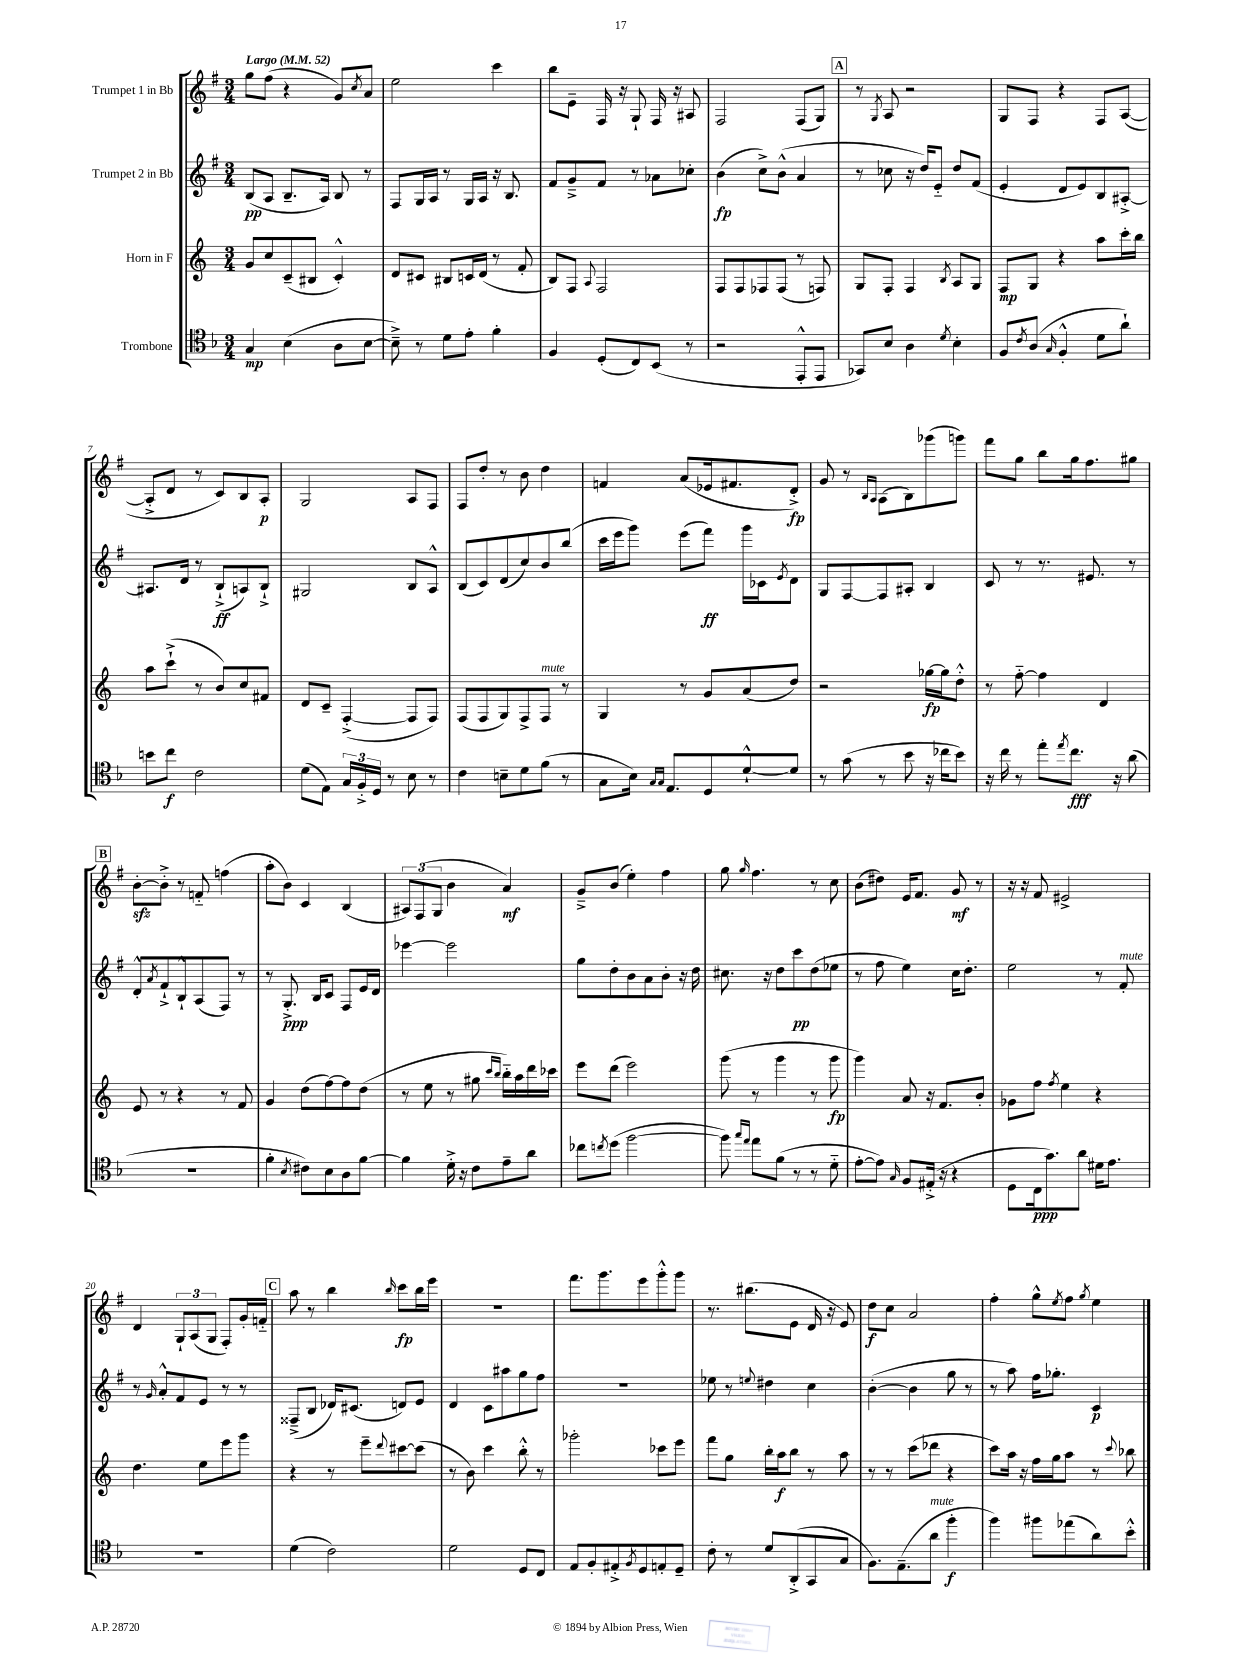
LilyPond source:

<<
\new StaffGroup <<
\new Staff = "s0" \with { instrumentName = "Trumpet 1 in Bb" } {
    \clef treble \key g \major \numericTimeSignature \time 3/4 \tempo "Largo" 4 = 52
    g''8 fis''8( r4 g'8) \acciaccatura { c''8 } a'8 |
    e''2 c'''4 |
    b''8 e'8-- fis16 r16 g8-! fis16 r16 ais8 |
    fis2 fis8( g8) |
    \mark \markup { \box "A" } r8 \acciaccatura { g8 } a8 r2 |
    g8 fis8 r4 fis8 a8~( |
    a8-.-> d'8 r8 c'8) b8 a8-.\p |
    g2 a8 fis8 |
    fis8 d''8-. r8 b'8 d''4 |
    f'4 a'8( ees'16 fis'8. d'8-.->\fp) |
    g'8 r8 \grace { b16 a16 } a8( b8) ges'''8( g'''8) |
    fis'''8 g''8 b''8 g''16 fis''8. gis''8 |
    \mark \markup { \box "B" } b'8~-.\sfz b'8-.-> r8 f'8-_ f''4( |
    a''8-. b'8) c'4 b4( |
    \tuplet 3/2 { ais8) fis8( g8 } b'4 a'4\mf) |
    g'8---> b'8( e''4-.) fis''4 |
    g''8 \grace { g''16 } fis''4. r8 c''8 |
    b'8( dis''8) e'16 fis'8. g'8\mf r8 |
    r16 r16 fis'8 eis'2-> |
    d'4 \tuplet 3/2 { g8-! a8( g8 } fis8-.) g'16-. f'16-_ |
    \mark \markup { \box "C" } a''8 r8 b''4 \grace { b''16 } c'''8\fp b''16 e'''16 |
    R2. |
    fis'''8. g'''8. e'''8 g'''8-.-^ g'''8 |
    r8. bis''8.( e'8 d'16 r16 e'8) |
    d''8\f c''8 a'2 |
    fis''4-. g''8-^ \acciaccatura { e''8 } fis''8 \acciaccatura { g''8 } e''4 \bar "|." |
}
\new Staff = "s1" \with { instrumentName = "Trumpet 2 in Bb" } {
    \clef treble \key g \major \numericTimeSignature \time 3/4
    b8\pp( a8 b8.-- a16) b8 r8 |
    fis8 g16 a16 r8 g16 a16 r16 b8. |
    fis'8 g'8---> fis'8 r8 aes'8 ces''8-. |
    b'4\fp( c''8->) b'8-^( a'4 |
    \mark \markup { \box "A" } r8 ces''8 r16 d''16) e'8-_ d''8 fis'8( |
    e'4-. d'8 e'8) b8 ais8~-.-> |
    ais8. d'16 r8 b8-!->\ff( a8) b8-!-> |
    gis2 b8 a8-^ |
    b8( c'8) d'8( c''8) b'8 b''8( |
    c'''16 e'''16 g'''8) e'''8( fis'''8\ff) g'''16 ces'16 \acciaccatura { e'8 } d'8 |
    g8 fis8~ fis8 ais8-. b4 |
    c'8 r8 r8. eis'8. r8 |
    \mark \markup { \box "B" } d'8-.-^ \acciaccatura { a'8 } fis'8-!-> b8-!-^ a8( fis8) r8 |
    r8 g8.-.->\ppp b16 c'8 fis8 e'16 d'16 |
    ees'''4~ ees'''2 |
    g''8 d''8-. b'8 a'8 b'8-. r16 d''16 |
    cis''8. r16 d''8 c'''8\pp d''8( ees''8 |
    r8 fis''8 e''4) c''16 d''8.-. |
    e''2 r8 fis'8-.^\markup { \italic "mute" } |
    r8 \grace { g'16 } a'8-.-^ fis'8 e'8 r8 r8 |
    \mark \markup { \box "C" } fisis8--->( b8 des'16) cis'8.( d'8) e'8 |
    d'4 c'8 ais''8 g''8 fis''8 |
    R2. |
    ees''8 r8 \appoggiatura { e''8 } dis''4 c''4 |
    b'4~-.( b'4 g''8 r8 |
    r8 a''8) fis''16 ges''8.-. c'4\p \bar "|." |
}
\new Staff = "s2" \with { instrumentName = "Horn in F" } {
    \clef treble \key c \major \numericTimeSignature \time 3/4
    g'8 c''8 c'8--( bis8 c'4-.-^) |
    d'8 cis'8 bis8 c'16 d'16( r8 f'8-. |
    b8) f8 \appoggiatura { a8 } f2 |
    f8 f8 fes8 fes8( r8 f8) |
    \mark \markup { \box "A" } g8 f8-. f4 \acciaccatura { b8 } a8 g8 |
    f8\mp g8 r4 a''8 c'''16-. b''16 |
    a''8 c'''8-!->( r8 b'8) c''8 fis'8 |
    d'8 c'8-- f4~-.->( f8 f8) |
    f8( f8 g8) f8-> f8^\markup { \italic "mute" } r8 |
    g4 r8 g'8 a'8( d''8) |
    r2 ges''16~\fp ges''16 d''8-.-^ |
    r8 f''8~-_ f''4 d'4 |
    \mark \markup { \box "B" } e'8 r8 r4 r8 f'8 |
    g'4 d''8( f''8~) f''8 d''8( |
    r8 e''8 r8 gis''8 \grace { c'''16 b''16 } b''16-_) a''16 d'''16 ces'''16 |
    e'''8 d'''8( e'''2) |
    g'''8( r8 g'''4 r8 g'''8\fp |
    g'''4) a'8 r16 f'8. b'8-. |
    ges'8 f''8 \acciaccatura { f''8 } e''4 r4 |
    d''4. e''8 e'''8 g'''8 |
    \mark \markup { \box "C" } r4 r8 e'''8-- \appoggiatura { d'''8 } cis'''8~ cis'''8( |
    r8 b'8) c'''4 b''8-.-^ r8 |
    ges'''2-. ces'''8 e'''8 |
    f'''8 g''8 b''16-. a''16\f b''8 r8 a''8 |
    r8 r8 c'''8( des'''8 r4 |
    c'''8) a''16 r16 f''16 g''16 a''8 r8 \appoggiatura { c'''8 } bes''8 \bar "|." |
}
\new Staff = "s3" \with { instrumentName = "Trombone" } {
    \clef tenor \key f \major \numericTimeSignature \time 3/4
    g4\mp bes4( a8 bes8~ |
    bes8--->) r8 d'8 e'8-. f'4-. |
    f4 d8-.( c8) bes,8( r8 |
    r2 e,8-.-^ e,8 |
    \mark \markup { \box "A" } ges,8) bes8 a4 \acciaccatura { d'8 } bes4-. |
    f8 \acciaccatura { c'8 } a8( \grace { g16 } f4-.-^ d'8 a'8-!) |
    b'8 c''8\f c'2 |
    d'8( e8) \tuplet 3/2 { g16 f16-.-> d16 } r8 bes8 r8 |
    c'4 b8-- d'8 f'8( r8 |
    g8 bes16) \grace { g16 g16 } e8. d8 d'8~-!-^ d'8 |
    r8 g'8( r8 bes'8 r16 ces''16 bes'8) |
    r16 c''16 r8 e''8-. \acciaccatura { e''8 } c''8.\fff r16 a'8( |
    \mark \markup { \box "B" } R2. |
    f'4-. \acciaccatura { bes8 } cis'8) bes8 a8 f'8~ |
    f'4 d'16-.-> r16 c'8 e'8-- a'8 |
    ces''8 \acciaccatura { c''8 } d''8( f''2~ |
    f''8) \grace { g''16 e''16 } e''8 f'8( r8 r8 d'8-_ |
    e'8~-. e'8) \grace { g16 } f8 eis16-.->( r16 r4 |
    d8 c16\ppp g'8.) a'8 dis'16 e'8. |
    R2. |
    \mark \markup { \box "C" } d'4( c'2) |
    d'2 d8 c8 |
    e8 f8-. eis8-.-> \acciaccatura { f8 } d8 e8-. d8-- |
    c'8-. r8 d'8 a,8-.->( g,8 g8 |
    f8.) e8.--( a'8^\markup { \italic "mute" } f''4-.\f |
    f''4) fis''8 ees''8( a'8) bes'8-.-^ \bar "|." |
}
>>
>>
